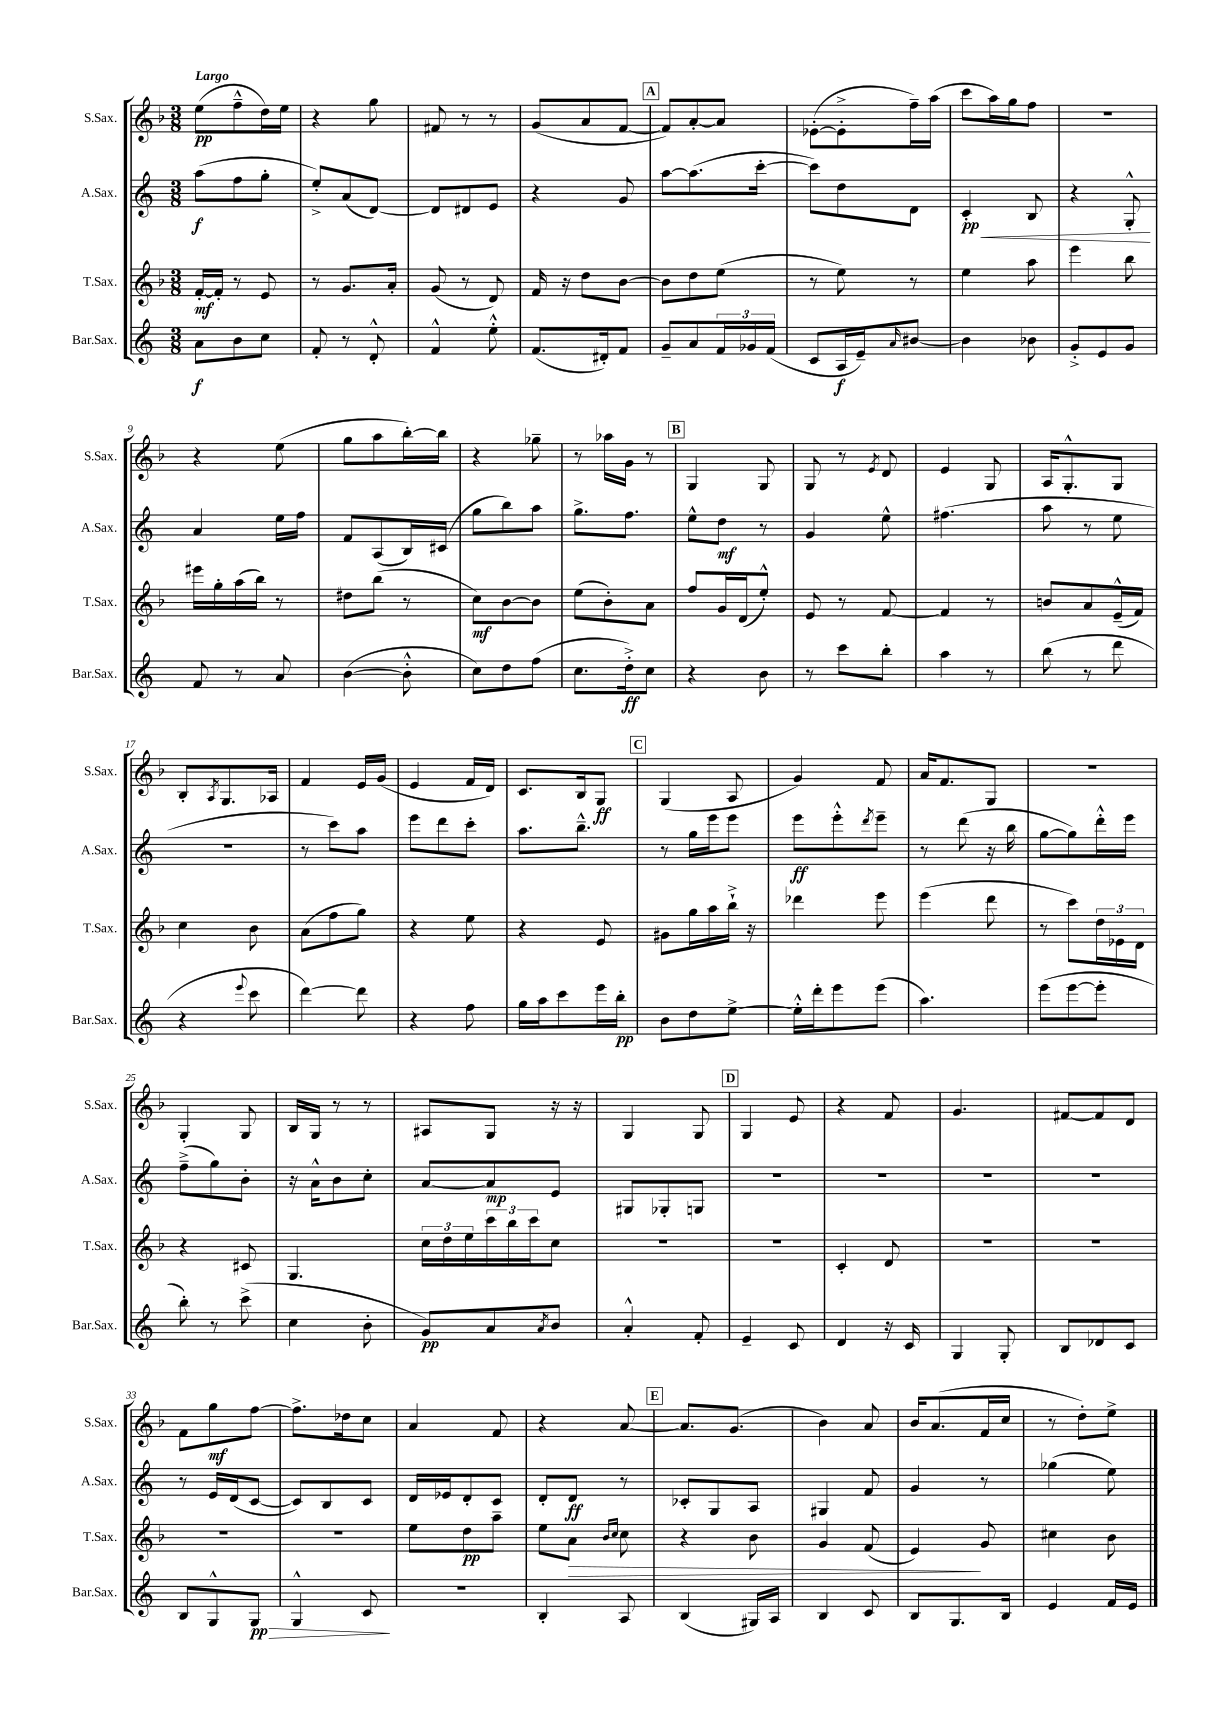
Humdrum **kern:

**kern	**dynam	**kern	**dynam	**kern	**dynam	**kern	**dynam
*part4	*part4	*part3	*part3	*part2	*part2	*part1	*part1
*staff4	*staff4	*staff3	*staff3	*staff2	*staff2	*staff1	*staff1
*I"Bar.Sax.	*	*I"T.Sax.	*	*I"A.Sax.	*	*I"S.Sax.	*
*I'Bar.Sax.	*	*I'T.Sax.	*	*I'A.Sax.	*	*I'S.Sax.	*
*clefG2	*	*clefG2	*	*clefG2	*	*clefG2	*
*k[]	*	*k[b-]	*	*k[]	*	*k[b-]	*
*M3/8	*	*M3/8	*	*M3/8	*	*M3/8	*
=1	=1	=1	=1	=1	=1	=1	=1
!	!	!	!	!	!	!LO:TX:a:B:t=Largo	!
8a\L	f	[16f'/LL	mf	(8aa\L	f	(8ee\L	pp
.	.	16f'/JJ]	.	.	.	.	.
8b\	.	8r	.	8ff\	.	8ff~^^\	.
8cc\J	.	8e/	.	8gg'\J	.	16dd\L)	.
.	.	.	.	.	.	16ee\JJ	.
=2	=2	=2	=2	=2	=2	=2	=2
8f'/	.	8r	.	8ee'^/L)	.	4r	.
8r	.	8.g/L	.	(8a/	.	.	.
8d'^^/	.	.	.	[8d/J)	.	8gg\	.
.	.	16a'/Jk	.	.	.	.	.
=3	=3	=3	=3	=3	=3	=3	=3
4f^^/	.	(8g/	.	8d/L]	.	8f#X/	.
.	.	8r	.	8d#X/	.	8r	.
8ee'^^\	.	8d/)	.	8e/J	.	8r	.
=4	=4	=4	=4	=4	=4	=4	=4
(8.f/L	.	16f/	.	4r	.	(8g/L	.
.	.	16r	.	.	.	.	.
.	.	8dd\L	.	.	.	8a/	.
16d#X'/k)	.	.	.	.	.	.	.
8f/J	.	[8b-\J	.	8g/	.	[8f/J	.
!!LO:REH:place=s1:t=A
=5	=5	=5	=5	=5	=5	=5	=5
8g~/L	.	8b-\L]	.	[8aa\L	.	8f/L])	.
8a/	.	8dd\	.	(8.aa\]	.	[8a'/	.
24f/L	.	(8ee\J	.	.	.	8a/J]	.
24g-X/	.	.	.	.	.	.	.
.	.	.	.	[16ccc'\Jk	.	.	.
(24f/JJ	.	.	.	.	.	.	.
=6	=6	=6	=6	=6	=6	=6	=6
8c/L	.	8r	.	8ccc\L])	.	([8e-X'\L	.
16A/L	f	8ee\)	.	8dd\	.	8e-'^\]	.
16e~/J)	.	.	.	.	.	.	.
16qqa/	.	.	.	.	.	.	.
[8b#X/J	.	8r	.	8d\J	.	16ff~\L)	.
.	.	.	.	.	.	(16aa\JJ	.
=7	=7	=7	=7	=7	=7	=7	=7
!	!	!	!	!	!LO:HP:b	!	!
4b#\]	.	4ee\	.	4c'/	< pp	8ccc\L	.
.	.	.	.	.	.	16aa\L)	.
.	.	.	.	.	.	16gg\J	.
8b-X\	.	8aa\	.	8B/	.	8ff\J	.
=8	=8	=8	=8	=8	=8	=8	=8
8g'^/L	.	4eee\	.	4r	.	4.r	.
8e/	.	.	.	.	.	.	.
8g/J	.	8bb-\	.	8G'^^/	.	.	.
.	.	.	.	.	[	.	.
!!LO:LB:g=z
=9	=9	=9	=9	=9	=9	=9	=9
8f/	.	16eee#X\LL	.	4a/	.	4r	.
.	.	16gg'\	.	.	.	.	.
8r	.	(16aa\	.	.	.	.	.
.	.	16bb-\JJ)	.	.	.	.	.
8a/	.	8r	.	16ee\LL	.	(8ee\	.
.	.	.	.	16ff\JJ	.	.	.
=10	=10	=10	=10	=10	=10	=10	=10
([4b\	.	8dd#X\L	.	8f/L	.	8gg\L	.
.	.	(8bb-\J	.	(8A/	.	8aa\	.
8b'^^\]	.	8r	.	16B/L)	.	[16bb-'\L)	.
.	.	.	.	(16c#X/JJ	.	16bb-\JJ]	.
=11	=11	=11	=11	=11	=11	=11	=11
8cc\L)	.	8cc\L)	mf	8gg\L	.	4r	.
8dd\	.	[8b-\	.	8bb\)	.	.	.
(8ff\J	.	8b-\J]	.	8aa\J	.	8gg-X~\	.
=12	=12	=12	=12	=12	=12	=12	=12
8.cc\L	.	(8ee\L	.	8.gg^\L	.	8r	.
.	.	8b-'\)	.	.	.	16aa-X\LL	.
16dd'^\k)	ff	.	.	8.ff\J	.	16g\JJ	.
8cc\J	.	8a\J	.	.	.	8r	.
!!LO:REH:place=s1:t=B
=13	=13	=13	=13	=13	=13	=13	=13
4r	.	8ff/L	.	8ee^^\L	.	4G/	.
.	.	16g/L	.	8dd\J	mf	.	.
.	.	(16d/J	.	.	.	.	.
8b\	.	8ee'^^/J)	.	8r	.	8G/	.
=14	=14	=14	=14	=14	=14	=14	=14
8r	.	8e/	.	4g/	.	8G/	.
8ccc\L	.	8r	.	.	.	8r	.
.	.	.	.	.	.	8qe/	.
8bb'\J	.	[8f/	.	8ee^^\	.	8d/	.
=15	=15	=15	=15	=15	=15	=15	=15
4aa\	.	4f/]	.	(4.ff#X\	.	4e/	.
8r	.	8r	.	.	.	8G/	.
=16	=16	=16	=16	=16	=16	=16	=16
(8bb\	.	8bn/L	.	8aa\	.	16A/KL	.
.	.	.	.	.	.	8.G'^^/	.
8r	.	8a/	.	8r	.	.	.
8ddd\	.	(16e~^^/L	.	8ee\	.	8G/J	.
.	.	16f/JJ)	.	.	.	.	.
!!LO:LB:g=z
=17	=17	=17	=17	=17	=17	=17	=17
4r	.	4cc\	.	4.r	.	8B-'/L	.
.	.	.	.	.	.	8qA/	.
.	.	.	.	.	.	8.G/	.
8qqeee/	.	.	.	.	.	.	.
8ccc\	.	8b-\	.	.	.	.	.
.	.	.	.	.	.	16A-X/Jk	.
=18	=18	=18	=18	=18	=18	=18	=18
[4ddd\)	.	(8a\L	.	8r	.	4f/	.
.	.	8ff\	.	8ccc\L)	.	.	.
8ddd\]	.	8gg\J)	.	8aa\J	.	16e/LL	.
.	.	.	.	.	.	(16g/JJ	.
=19	=19	=19	=19	=19	=19	=19	=19
4r	.	4r	.	8eee\L	.	4e/	.
.	.	.	.	8ddd\	.	.	.
8ff\	.	8ee\	.	8ccc'\J	.	16f/LL	.
.	.	.	.	.	.	16d/JJ)	.
=20	=20	=20	=20	=20	=20	=20	=20
16gg\LL	.	4r	.	8.aa\L	.	8.c/L	.
16aa\J	.	.	.	.	.	.	.
8ccc\	.	.	.	.	.	.	.
.	.	.	.	8.bb~^^\J	.	16B-/k	.
16eee\L	.	8e/	.	.	.	8G/J	ff
16bb'\JJ	pp	.	.	.	.	.	.
!!LO:REH:place=s1:t=C
=21	=21	=21	=21	=21	=21	=21	=21
8b\L	.	8g#X\L	.	8r	.	(4G/	.
8dd\	.	16gg\L	.	16gg\LL	.	.	.
.	.	16aa\	.	16eee\J	.	.	.
[8ee^\J	.	16bb-`^\JJ	.	8eee\J	.	8A/	.
.	.	16r	.	.	.	.	.
=22	=22	=22	=22	=22	=22	=22	=22
16ee'^^\LL]	.	4ddd-X\	.	8eee\L	ff	4g/)	.
16ddd'\J	.	.	.	.	.	.	.
8eee\	.	.	.	8eee'^^\	.	.	.
.	.	.	.	8qddd/	.	.	.
(8eee\J	.	8eee\	.	8eee~\J	.	8f/	.
=23	=23	=23	=23	=23	=23	=23	=23
4.aa\)	.	(4eee\	.	8r	.	16a/KL	.
.	.	.	.	.	.	8.f/	.
.	.	.	.	(8ddd\	.	.	.
.	.	8ddd\	.	16r	.	8G/J	.
.	.	.	.	16bb\	.	.	.
=24	=24	=24	=24	=24	=24	=24	=24
(8eee\L	.	8r	.	[8gg\L	.	4.r	.
[8eee\	.	8ccc\L)	.	8gg\])	.	.	.
8eee'\J]	.	24dd\L	.	16ddd'^^\L	.	.	.
.	.	24e-X\	.	.	.	.	.
.	.	.	.	16eee\JJ	.	.	.
.	.	24d\JJ	.	.	.	.	.
!!LO:LB:g=z
=25	=25	=25	=25	=25	=25	=25	=25
8bb'\)	.	4r	.	(8ff~^\L	.	4G'/	.
8r	.	.	.	8gg\)	.	.	.
(8ccc^\	.	8c#X/	.	8b'\J	.	8G/	.
=26	=26	=26	=26	=26	=26	=26	=26
4cc\	.	4.G/	.	16r	.	16B-/LL	.
.	.	.	.	16a^^\KL	.	16G/JJ	.
.	.	.	.	8b\	.	8r	.
8b'\	.	.	.	8cc'\J	.	8r	.
=27	=27	=27	=27	=27	=27	=27	=27
8g/L)	pp	24cc\LL	.	[8a/L	.	8A#X/L	.
.	.	24dd\	.	.	.	.	.
.	.	24ee\	.	.	.	.	.
8a/	.	24ccc\	.	8a/]	mp	8G/J	.
.	.	24bb-\	.	.	.	.	.
.	.	24ccc\J	.	.	.	.	.
8qa/	.	.	.	.	.	.	.
8b/J	.	8cc\J	.	8e/J	.	16r	.
.	.	.	.	.	.	16r	.
=28	=28	=28	=28	=28	=28	=28	=28
4a'^^/	.	4.r	.	8G#X/L	.	4G/	.
.	.	.	.	8G-X'/	.	.	.
8f'/	.	.	.	8Gn/J	.	8G/	.
!!LO:REH:place=s1:t=D
=29	=29	=29	=29	=29	=29	=29	=29
4e~/	.	4.r	.	4.r	.	4G/	.
8c/	.	.	.	.	.	8e/	.
=30	=30	=30	=30	=30	=30	=30	=30
4d/	.	4c'/	.	4.r	.	4r	.
16r	.	8d/	.	.	.	8f/	.
16c/	.	.	.	.	.	.	.
=31	=31	=31	=31	=31	=31	=31	=31
4G/	.	4.r	.	4.r	.	4.g/	.
8G'/	.	.	.	.	.	.	.
=32	=32	=32	=32	=32	=32	=32	=32
8B/L	.	4.r	.	4.r	.	[8f#X/L	.
8d-X/	.	.	.	.	.	8f#/]	.
8c/J	.	.	.	.	.	8d/J	.
!!LO:LB:g=z
=33	=33	=33	=33	=33	=33	=33	=33
8B/L	.	4.r	.	8r	.	8f\L	.
8G^^/	.	.	.	16e/LL	.	8gg\	mf
.	.	.	.	(16d/J	.	.	.
!	!LO:HP:b	!	!	!	!	!	!
8G/J	> pp	.	.	[8c/J	.	[8ff\J	.
=34	=34	=34	=34	=34	=34	=34	=34
4G^^/	.	4.r	.	8c/L])	.	8.ff^\L]	.
.	.	.	.	8B/	.	.	.
.	.	.	.	.	.	16dd-X\k	.
8c/	.	.	.	8c/J	.	8cc\J	.
.	]	.	.	.	.	.	.
=35	=35	=35	=35	=35	=35	=35	=35
4.r	.	8ee\L	.	16d/LL	.	4a/	.
.	.	.	.	16e-X/J	.	.	.
.	.	8dd\	pp	8d'/	.	.	.
.	.	8aa~\J	.	8c/J	.	8f/	.
=36	=36	=36	=36	=36	=36	=36	=36
4B'/	.	8ee\L	.	8d'/L	.	4r	.
!	!	!	!LO:HP:b	!	!	!	!
.	.	8a\J	>	8d/J	ff	.	.
.	.	16qqb-/LL	.	.	.	.	.
.	.	16qqcc/JJ	.	.	.	.	.
8A/	.	8cc\	.	8r	.	[8a/	.
!!LO:REH:place=s1:t=E
=37	=37	=37	=37	=37	=37	=37	=37
(4B/	.	4r	.	8c-X'/L	.	8.a/L]	.
.	.	.	.	8G/	.	.	.
.	.	.	.	.	.	(8.g/J	.
16G#X/LL)	.	8b-\	.	8A/J	.	.	.
16A/JJ	.	.	.	.	.	.	.
=38	=38	=38	=38	=38	=38	=38	=38
4B/	.	4g/	.	4G#X/	.	4b-\)	.
8c/	.	(8f/	.	8f/	.	8a/	.
=39	=39	=39	=39	=39	=39	=39	=39
8B/L	.	4e/)	.	4g/	.	16b-/KL	.
.	.	.	.	.	.	(8.a/	.
8.G/	.	.	.	.	.	.	.
.	.	8g/	]	8r	.	16f/L	.
16B/Jk	.	.	.	.	.	16cc/JJ	.
=40	=40	=40	=40	=40	=40	=40	=40
4e/	.	4cc#X\	.	(4gg-X\	.	8r	.
.	.	.	.	.	.	8dd'\L)	.
16f/LL	.	8b-\	.	8ee\)	.	8ee^\J	.
16e/JJ	.	.	.	.	.	.	.
==	==	==	==	==	==	==	==
*-	*-	*-	*-	*-	*-	*-	*-
